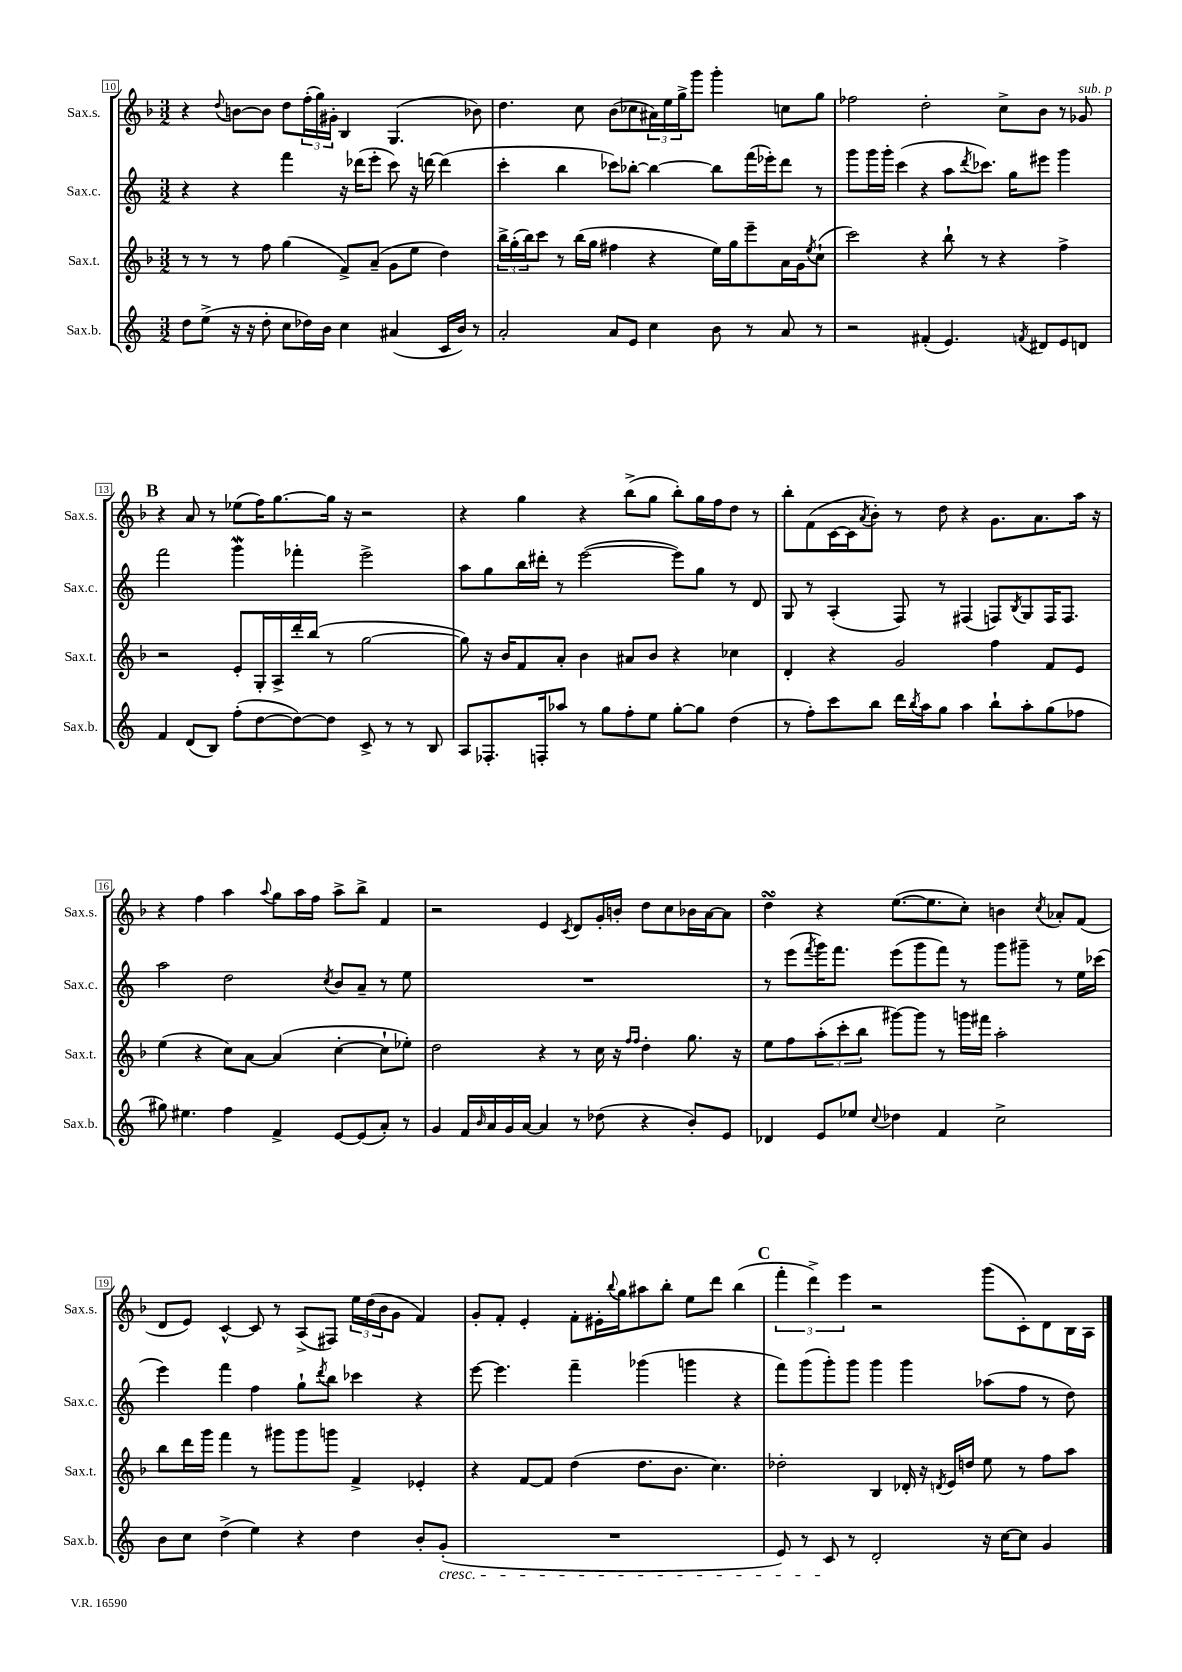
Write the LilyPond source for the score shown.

<<
\new StaffGroup <<
\new Staff = "s0" \with { instrumentName = "Sax.s." shortInstrumentName = "Sax.s." } {
    \clef treble \key f \major \numericTimeSignature \time 3/2
    r4 \appoggiatura { d''8 } b'8~ b'8 d''8 \tuplet 3/2 { f''16-.( g''16) gis'16-. } bes4 g4.( bes'8) |
    d''4. c''8 bes'8( ces''8 \tuplet 3/2 { ais'16) e''16 g''16-> } g'''8 g'''4-. c''8 g''8 |
    fes''2 d''2-. c''8-> bes'8 r8 ges'8^\markup { \italic "sub. p" } |
    \mark \markup { \bold "B" } r4 a'8 r8 ees''8( f''16) g''8.~ g''16 r16 r2 |
    r4 g''4 r4 bes''8->( g''8 bes''8-.) g''16 f''16 d''8 r8 |
    bes''8-. f'8( c'16~ c'16 \acciaccatura { a'8 } bes'8-.) r8 d''8 r4 g'8. a'8. a''16 r16 |
    r4 f''4 a''4 \appoggiatura { a''8 } g''8 a''16 f''16 a''8-> bes''8-> f'4 |
    r2 e'4 \acciaccatura { c'8 } d'8 g'16-. b'16-. d''8 c''8 bes'16 a'16~ a'8 |
    d''4\turn r4 e''8.~( e''8. c''8-.) b'4 \acciaccatura { c''8 } aes'8-. f'8( |
    d'8 e'8) c'4~-^ c'8 r8 a8->( fis8) \tuplet 3/2 { e''16 d''16( bes'16 } g'8 f'4) |
    g'8-. f'8-. e'4-. f'8-. eis'16-. \appoggiatura { bes''8 } g''16 ais''8 bes''8-. e''8 d'''8 bes''4( |
    \mark \markup { \bold "C" } \tuplet 3/2 { f'''4-. d'''4->) e'''4 } r2 g'''8( c'8-.) d'8 bes16 a16 \bar "|." |
}
\new Staff = "s1" \with { instrumentName = "Sax.c." shortInstrumentName = "Sax.c." } {
    \clef treble \key c \major \numericTimeSignature \time 3/2
    r4 r4 f'''4 r16 des'''16( e'''8-. c'''8) r16 d'''16~ d'''4( |
    c'''4-. b''4 ces'''8) bes''8~-. bes''4~ bes''8 f'''16( ees'''16-.) d'''8 r8 |
    g'''8 g'''16 g'''16-. c'''4( r4 a''8 \acciaccatura { d'''8 } ces'''8.) g''16 eis'''8 g'''4 |
    \mark \markup { \bold "B" } f'''2 g'''4\mordent fes'''4-. e'''2-> |
    a''8 g''8 b''16 dis'''16-. r8 e'''2~( e'''8) g''8 r8 d'8 |
    g8 r8 a4-.( f8) r8 fis4( f8) \acciaccatura { b8 } g8 f16 f8. |
    a''2 d''2 \acciaccatura { c''8 } b'8 a'8-- r8 e''8 |
    R1. |
    r8 e'''8( \acciaccatura { f'''8 } g'''16) f'''8. e'''8( g'''8 f'''8) r8 g'''8 gis'''8-- r8 e''16 ces'''16( |
    e'''4) f'''4 f''4 g''8-! \acciaccatura { d'''8 } b''8 ces'''4 r4 |
    e'''8~ e'''4. f'''4-- ges'''4( g'''4 r4 |
    \mark \markup { \bold "C" } f'''8) g'''8( g'''8-.) g'''8 g'''4 g'''4 aes''8( f''8 r8 d''8) \bar "|." |
}
\new Staff = "s2" \with { instrumentName = "Sax.t." shortInstrumentName = "Sax.t." } {
    \clef treble \key f \major \numericTimeSignature \time 3/2
    r8 r8 r8 f''8 g''4( f'8->) a'8--( g'8 e''8 d''4) |
    \tuplet 3/2 { bes''16-> g''16-.( bes''16) } c'''8 r8 bes''16( g''16 fis''4 r4 e''16) g''16 e'''8-- a'16 g'16 \acciaccatura { e''8 } c''8-!( |
    c'''2) r4 bes''8-! r8 r4 f''4-> |
    \mark \markup { \bold "B" } r2 e'8-. g16-. a16-> d'''16-. bes''16( r8 g''2~ |
    g''8) r16 bes'16 f'8 a'8-. bes'4 ais'8 bes'8 r4 ces''4 |
    d'4-. r4 g'2 f''4 f'8 e'8 |
    e''4( r4 c''8) a'8~ a'4( c''4~-. c''8-! ees''8-.) |
    d''2 r4 r8 c''16 r16 \grace { f''16 f''16 } d''4-. g''8. r16 |
    e''8 f''8 \tuplet 3/2 { a''8-.( c'''8-. bes''8 } gis'''8~) gis'''8 r8 g'''16 fis'''16 a''2-. |
    bes''8 d'''16 g'''16 f'''4 r8 gis'''8 gis'''8 g'''8 f'4-> ees'4-. |
    r4 f'8~ f'8 d''4( d''8. bes'8. c''4.) |
    \mark \markup { \bold "C" } des''2-. bes4 des'16-. r16 \acciaccatura { d'8 } e'16 d''16 e''8 r8 f''8 a''8 \bar "|." |
}
\new Staff = "s3" \with { instrumentName = "Sax.b." shortInstrumentName = "Sax.b." } {
    \clef treble \key c \major \numericTimeSignature \time 3/2
    d''8 e''8->( r16 r16 d''8-. c''8 des''16) b'16 c''4 ais'4( c'16 b'16) r8 |
    a'2-. a'8 e'8 c''4 b'8 r8 a'8 r8 |
    r2 fis'4-.( e'4.) \acciaccatura { f'8 } dis'8 e'8 d'8 |
    \mark \markup { \bold "B" } f'4 d'8( b8) f''8-.( d''8~ d''8~) d''8 c'8-> r8 r8 b8 |
    a8 fes8.-. f16-. aes''8 r8 g''8 f''8-. e''8 g''8~-. g''8 d''4( |
    r8 f''8-.) c'''8 b''8 d'''16 \acciaccatura { b''8 } a''16 g''8 a''4 b''8-! a''8-. g''8( fes''8 |
    gis''8) eis''4. f''4 f'4-> e'8~ e'8( a'8-.) r8 |
    g'4 f'16 \grace { b'16 } a'16 g'16 a'16~ a'4 r8 des''8( r4 b'8-.) e'8 |
    des'4 e'8 ees''8 \appoggiatura { c''8 } des''4 f'4 c''2-> |
    b'8 c''8 d''4->( e''4) r4 d''4 b'8-. g'8-.\cresc( |
    R1. |
    \mark \markup { \bold "C" } e'8) r8 c'8\! r8 d'2-. r16 c''16~ c''8 g'4 \bar "|." |
}
>>
>>
\layout { \context { \Score currentBarNumber = #10 \override BarNumber.stencil = #(make-stencil-boxer 0.1 0.3 ly:text-interface::print) } }
